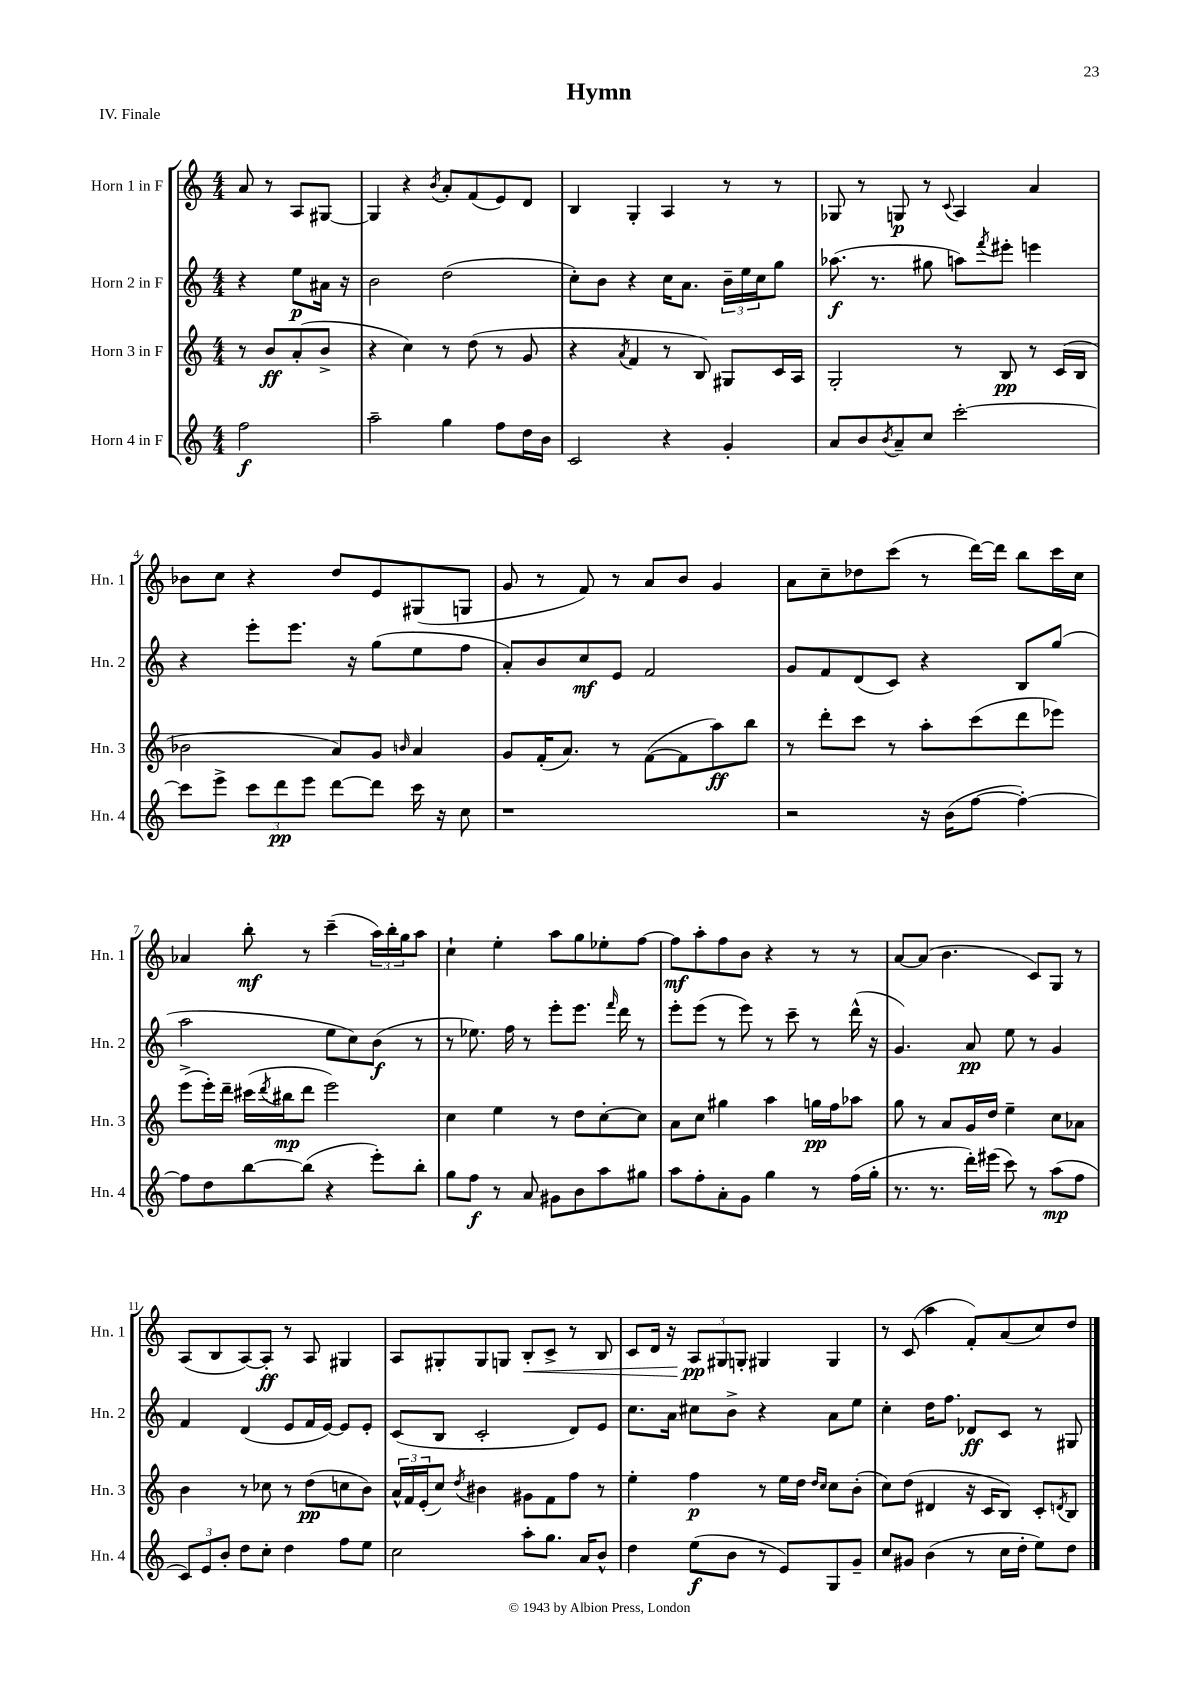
\header { title = "Hymn" piece = "IV. Finale" }
<<
\new StaffGroup <<
\new Staff = "s0" \with { instrumentName = "Horn 1 in F" shortInstrumentName = "Hn. 1" } {
    \clef treble \key c \major \numericTimeSignature \time 4/4 \partial 2
    a'8 r8 a8 gis8~ |
    gis4 r4 \acciaccatura { b'8 } a'8-. f'8( e'8) d'8 |
    b4 g4-. a4 r8 r8 |
    ges8 r8 g8\p r8 \appoggiatura { c'8 } a4 a'4 |
    bes'8 c''8 r4 d''8 e'8 gis8( g8 |
    g'8 r8 f'8) r8 a'8 b'8 g'4 |
    a'8 c''8-- des''8 c'''8( r8 d'''16~) d'''16 b''8 c'''16 c''16 |
    aes'4 b''8-.\mf r8 c'''4--( \tuplet 3/2 { a''16) b''16-. g''16 } a''8 |
    c''4-! e''4-. a''8 g''8 ees''8-. f''8~ |
    f''8\mf a''8-. f''8 b'8 r4 r8 r8 |
    a'8~ a'8( b'4. c'8) g8 r8 |
    a8( b8 a8~) a8-.\ff r8 a8 gis4 |
    a8 gis8-. gis8 g8 b8-.\< c'8-> r8 b8 |
    c'8 d'16 r16 \tuplet 3/2 { a8\pp\! gis8 g8-. } gis4 gis4 |
    r8 c'8( a''4 f'8-.) a'8( c''8) d''8 \bar "|." |
}
\new Staff = "s1" \with { instrumentName = "Horn 2 in F" shortInstrumentName = "Hn. 2" } {
    \clef treble \key c \major \numericTimeSignature \time 4/4 \partial 2
    r4 e''8\p ais'16 r16 |
    b'2 d''2( |
    c''8-.) b'8 r4 c''16 a'8. \tuplet 3/2 { b'16-- e''16 c''16 } g''8 |
    aes''8.\f( r8. gis''8 a''8) \acciaccatura { f'''8 } eis'''8-. e'''4 |
    r4 e'''8-. e'''8. r16 g''8( e''8 f''8 |
    a'8-.) b'8 c''8\mf e'8 f'2 |
    g'8 f'8 d'8( c'8) r4 b8 g''8( |
    a''2 e''8 c''8) b'8\f( r8 |
    r8 ees''8.) f''16 r8 e'''8-. e'''8. \grace { f'''16 } d'''16 r8 |
    e'''8-. e'''8( r8 e'''8) r8 c'''8-- r8 d'''16-^( r16 |
    g'4.) a'8\pp e''8 r8 g'4 |
    f'4 d'4( e'8 f'16 e'16~) e'8 e'8-. |
    c'8( b8 c'2-. d'8) e'8 |
    c''8. a'16 cis''8 b'8-> r4 a'8 e''8 |
    c''4-. d''16 f''8. des'8\ff c'8 r8 gis8 \bar "|." |
}
\new Staff = "s2" \with { instrumentName = "Horn 3 in F" shortInstrumentName = "Hn. 3" } {
    \clef treble \key c \major \numericTimeSignature \time 4/4 \partial 2
    r8 b'8\ff a'8-.( b'8-> |
    r4 c''4) r8 d''8( r8 g'8 |
    r4 \acciaccatura { a'8 } f'4 r8 b8) gis8 c'16 a16 |
    g2-. r8 b8\pp r8 c'16( b16 |
    bes'2 a'8) g'8 \grace { b'16 } a'4 |
    g'8 f'16-.( a'8.) r8 f'8~( f'8 a''8\ff) b''8 |
    r8 d'''8-. c'''8 r8 a''8-. c'''8( d'''8 ees'''8) |
    e'''8->( e'''16-.) d'''16-- cis'''16( \acciaccatura { d'''8 } bis''16\mp d'''8 e'''2) |
    c''4 e''4 r8 d''8 c''8~-. c''8 |
    a'8 c''8 gis''4 a''4 g''16\pp f''16 aes''8 |
    g''8 r8 a'8 g'16 d''16 e''4-- c''8 aes'8 |
    b'4 r8 ces''8 r8 d''8\pp( c''8 b'8) |
    \tuplet 3/2 { a'16-^ f'16 e'16-.( } c''8) \acciaccatura { d''8 } bis'4 gis'8 f'8 f''8 r8 |
    e''4-. f''4\p r8 e''16 d''16 \grace { d''16 c''16 } c''8 b'8-.( |
    c''8) d''8( dis'4 r16 c'16 b8) c'8-. \acciaccatura { d'8 } b8 \bar "|." |
}
\new Staff = "s3" \with { instrumentName = "Horn 4 in F" shortInstrumentName = "Hn. 4" } {
    \clef treble \key c \major \numericTimeSignature \time 4/4 \partial 2
    f''2\f |
    a''2-- g''4 f''8 d''16 b'16 |
    c'2 r4 g'4-. |
    a'8 b'8 \acciaccatura { b'8 } a'8-- c''8 c'''2~-. |
    c'''8 e'''8-> \tuplet 3/2 { c'''8 d'''8\pp e'''8 } d'''8~ d'''8 c'''16 r16 c''8 |
    r1 |
    r2 r16 b'16( f''8~ f''4~-.) |
    f''8 d''8 b''8~ b''8( r4 e'''8-.) b''8-. |
    g''8 f''8\f r8 a'8 gis'8 b'8 a''8 gis''8 |
    a''8 f''8-. a'8-. g'8 g''4 r8 f''16( g''16-. |
    r8. r8. d'''16-.) eis'''16( c'''8) r8 a''8\mp( f''8 |
    \tuplet 3/2 { c'8) e'8 b'8-. } d''8 c''8-. d''4 f''8 e''8 |
    c''2 a''8-. g''8. a'16 b'8-^ |
    d''4 e''8\f( b'8 r8 e'8) g8 g'8-- |
    c''8 gis'8 b'4( r8 c''16 d''16-. e''8) d''8 \bar "|." |
}
>>
>>
